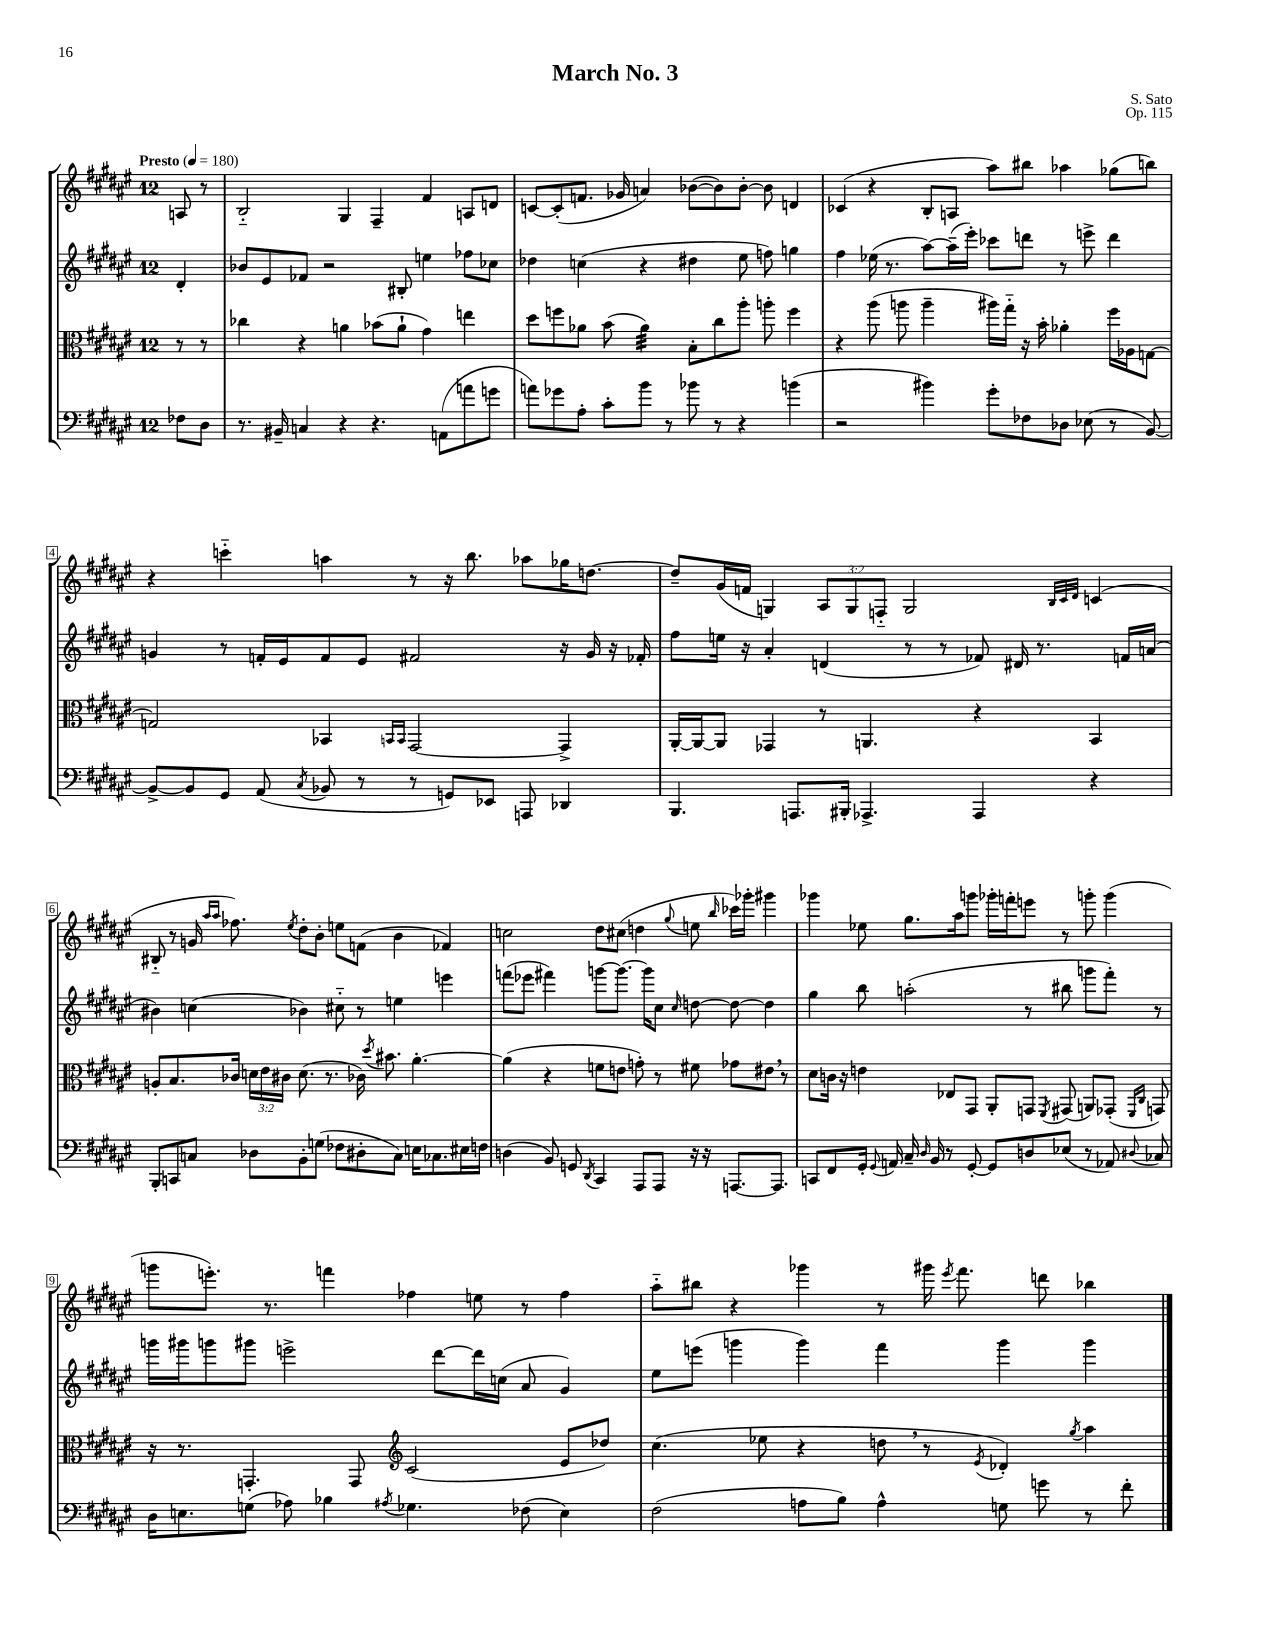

**kern	**kern	**kern	**kern
*staff4	*staff3	*staff2	*staff1
*clefF4	*clefC3	*clefG2	*clefG2
*k[f#c#g#d#a#e#]	*k[f#c#g#d#a#e#]	*k[f#c#g#d#a#e#]	*k[f#c#g#d#a#e#]
*M12/8	*M12/8	*M12/8	*M12/8
*MM180	*MM180	*MM180	*MM180
8F-\L	8r	4d#'/	8A/
8D#\J	8r	.	8r
=	=	=	=
8.r	4cc-\	8b-/L	2B'~/
.	.	8e#/	.
16BB#~/	.	.	.
4C/	4r	8f-/J	.
.	.	2r	.
4r	4a\	.	4G#/
4.r	(8b-\L	.	4F#~/
.	8a`\J	8B#'/	.
.	4g#\)	4ee\	4f#/
(8AA\L	.	.	.
8a\	4ee\	8ff-\L	8A/L
8g\J	.	8cc-\J	8d/J
=	=	=	=
8a\L)	8dd#\L	4dd-\	[8c/L
8g-\	8ff\	.	(8c'/]
8A#'\J	8a-\J	(4cc\	8.f/J
8c#'\L	(8b\	.	.
.	.	.	16g-/
8b\J	4a-\)	4r	4a/)
8r	.	.	.
8b-\	8B'\L	4dd#\	([8b-\L
8r	8cc#\	.	8b-\])
4r	8aa#'\J	8ee#\	[8b-'\J
.	8aa'\	8ff\)	8b-\]
(4b\	4ff\	4gg\	4d/
=	=	=	=
2r	4r	4ff#\	(4c-/
.	(8aa#\	(16ee-\	4r
.	.	8.r	.
.	8aa\	.	.
4b#\)	4aa~\	[8aa#\L)	8B'/L
.	.	(16aa#~\]L	8A/J
.	.	16eee#'\JJ)	.
8g#'\L	16aa#\LL)	8ccc-\L	8aa#\L)
.	16gg#'~\JJ	.	.
8F-\	16r	8ddd\J	8bb#\J
.	16b'\	.	.
8D-\J	4a-'\	8r	4aa-\
(8E-\	.	8eee^\	.
8r	16ff#\LL	4ddd\	(8gg-\L
.	16A-\J	.	.
[8BB/)	[8G\J	.	8bb\J)
=	=	=	=
8BB^/_L	2G/]	4g/	4r
8BB/]	.	.	.
8GG#/J	.	8r	4ccc'~\
(8AA#/	.	16f'/LL	.
.	.	16e#/J	.
8qC#/	.	.	.
8BB-/	4BB-/	8f/	4aa\
8r	.	8e#/J	.
.	16qqBB/LL	.	.
.	16qqBB/JJ	.	.
8r	[2GG#/	2f#/	8r
8GG/L)	.	.	16r
.	.	.	8.bb\
8EE-/J	.	.	.
8AAA/	.	.	8aa-\L
4DD-/	4GG#^/]	16r	16gg-\K
.	.	16g/	[8.dd\J
.	.	16r	.
.	.	16f-'/	.
=	=	=	=
4.BBB/	[16AA#'/LL	8ff#\L	8dd~/]L
.	16AA#/_J	.	.
.	8AA#/]J	16ee\Jk	(16g#/L
.	.	16r	16f/JJ
.	4GG-/	4a#'/	4G/)
8.AAA/L	.	.	.
.	8r	(4d/	12A#/L
16BBB#'/Jk	.	.	.
.	.	.	12G/
4.AAA-^/	4.AA/	.	.
.	.	.	12F'~/J
.	.	8r	2G/
.	.	8r	.
4AAA-/	4r	8f-/)	.
.	.	16d#/	.
.	.	8.r	.
.	.	.	32qqB/LLL
.	.	.	32qqc#/
.	.	.	32qqd#/JJJ
4r	4BB/	.	(4c/
.	.	16f/LL	.
.	.	(16a/JJ	.
=	=	=	=
8BBB'/L	8A'/L	4b#\)	8B#'~/
8CC/	8.B/	.	8r
8C/J	.	(4cc\	16g/
.	.	.	16qqaa#/LL
.	.	.	16qqaa#/JJ
.	16c-/Jk	.	8.ff-\)
8D-\L	24d\LL	.	.
.	24e#\	.	.
.	24c#\JJ	.	.
.	.	.	8qee#/
8BB'\	(8.d\	4b-\)	8dd#'\L
(8G\J	.	.	8b'\J
.	8.r	.	.
8F-\L	.	8cc#'~\	8ee\L
8D#'\	16c-\)	8r	(8f\J
.	8qdd#/	.	.
.	8.b#\	.	.
8C\J)	.	4ee\	4b\
16E\LK	[4.a#'\	.	.
8.C-\	.	.	.
.	.	4eee\	4f-/)
16E#\L	.	.	.
16F\JJ	.	.	.
=	=	=	=
(4D\	(4a#\]	(8fff\L	2cc\
.	.	8eee-\J	.
8BB/)	4r	4fff#\)	.
8GG/	.	.	.
8qDD#/	.	.	.
4CC#/	8f\L	[8ggg\L	8dd#\L
.	8e\J	8.ggg\_J	(8cc#\J
8AAA#/L	8g'\)	.	4dd\
.	.	16ggg\]LK	.
8AAA#/J	8r	8cc#\J	.
.	.	16qqcc#/	8qqgg#/
16r	8f#\	[8dd\	8ee\
16r	.	.	.
.	.	.	16qqbb/
[8.AAA/L	8g-\L	8dd\_	16ccc-\LL)
.	.	.	16ggg-'\JJ
.	8e#\J	4dd\]	4ggg#\
8.AAA/]J	.	.	.
.	8r	.	.
=	=	=	=
8CC/L	8d#\L	4gg#\	4ggg-\
8FF#/	16c\Jk	.	.
.	16r	.	.
16GG#'/Jk	4e\	8bb\	8ee-\
8qqGG#/	.	.	.
16AA/	.	.	.
16C#~/	.	(2aa'\	8.gg#\L
16qqD#/	.	.	.
16BB/	.	.	.
8r	8E-/L	.	.
.	.	.	16aa#\k
[8GG#'/	8GG#/J	.	8ggg\J
8GG#/]L	8AA#'/L	.	16ggg-'\LL
.	.	.	16fff'\J
8D/	8GG/J	8r	8eee\J
.	8qFF#/	.	.
(8E-/J	(8GG#/	8bb#\	8r
8r	8AA/L)	8ggg\L	8ggg'\
8AA-/)	(8GG-'/J	8fff#'\J)	(4ggg\
.	16qqFF#/LL	.	.
8qqD#/	16qqC#/JJ	.	.
8C-/	8GG/)	8r	.
=	=	=	=
16D#\LK	16r	16ggg\LL	8ggg\L
8.E\	8.r	16ggg#\J	.
.	.	8ggg\	8.eee'\J)
(8G\J	4.GG'/	8ggg#\J	.
.	.	.	8.r
8A-\)	.	2eee^\	.
4B-\	.	.	4fff\
.	8GG/	.	.
*	*clefG2	*	*
8qA#/	.	.	.
4.G-\	(2c#/	.	4ff-\
.	.	[8ddd#\L	.
.	.	16ddd#\]L	8ee\
.	.	(16cc\JJ	.
(8F-\	.	8a#/	8r
4E\)	8e#/L	4g#/)	4ff-\
.	8dd-/J)	.	.
=	=	=	=
(2F#\	(4.cc#\	8ee#\L	8aa#'~\L
.	.	(8eee\J	8bb#\J
.	.	4ggg\	4r
.	8ee-\	.	.
8A\L	4r	4ggg\)	4ggg-\
8B\J)	.	.	.
4A^^\	8dd\	4fff#\	8r
.	8r	.	16ggg#\
.	.	.	8qeee#/
.	.	.	8.fff#\
.	8qe#/	.	.
8G\	4d-'/)	4ggg\	.
8g\	.	.	8ddd\
.	8qgg#/	.	.
8r	4aa#\	4ggg\	4bb-\
8f#'\	.	.	.
==	==	==	==
*-	*-	*-	*-
